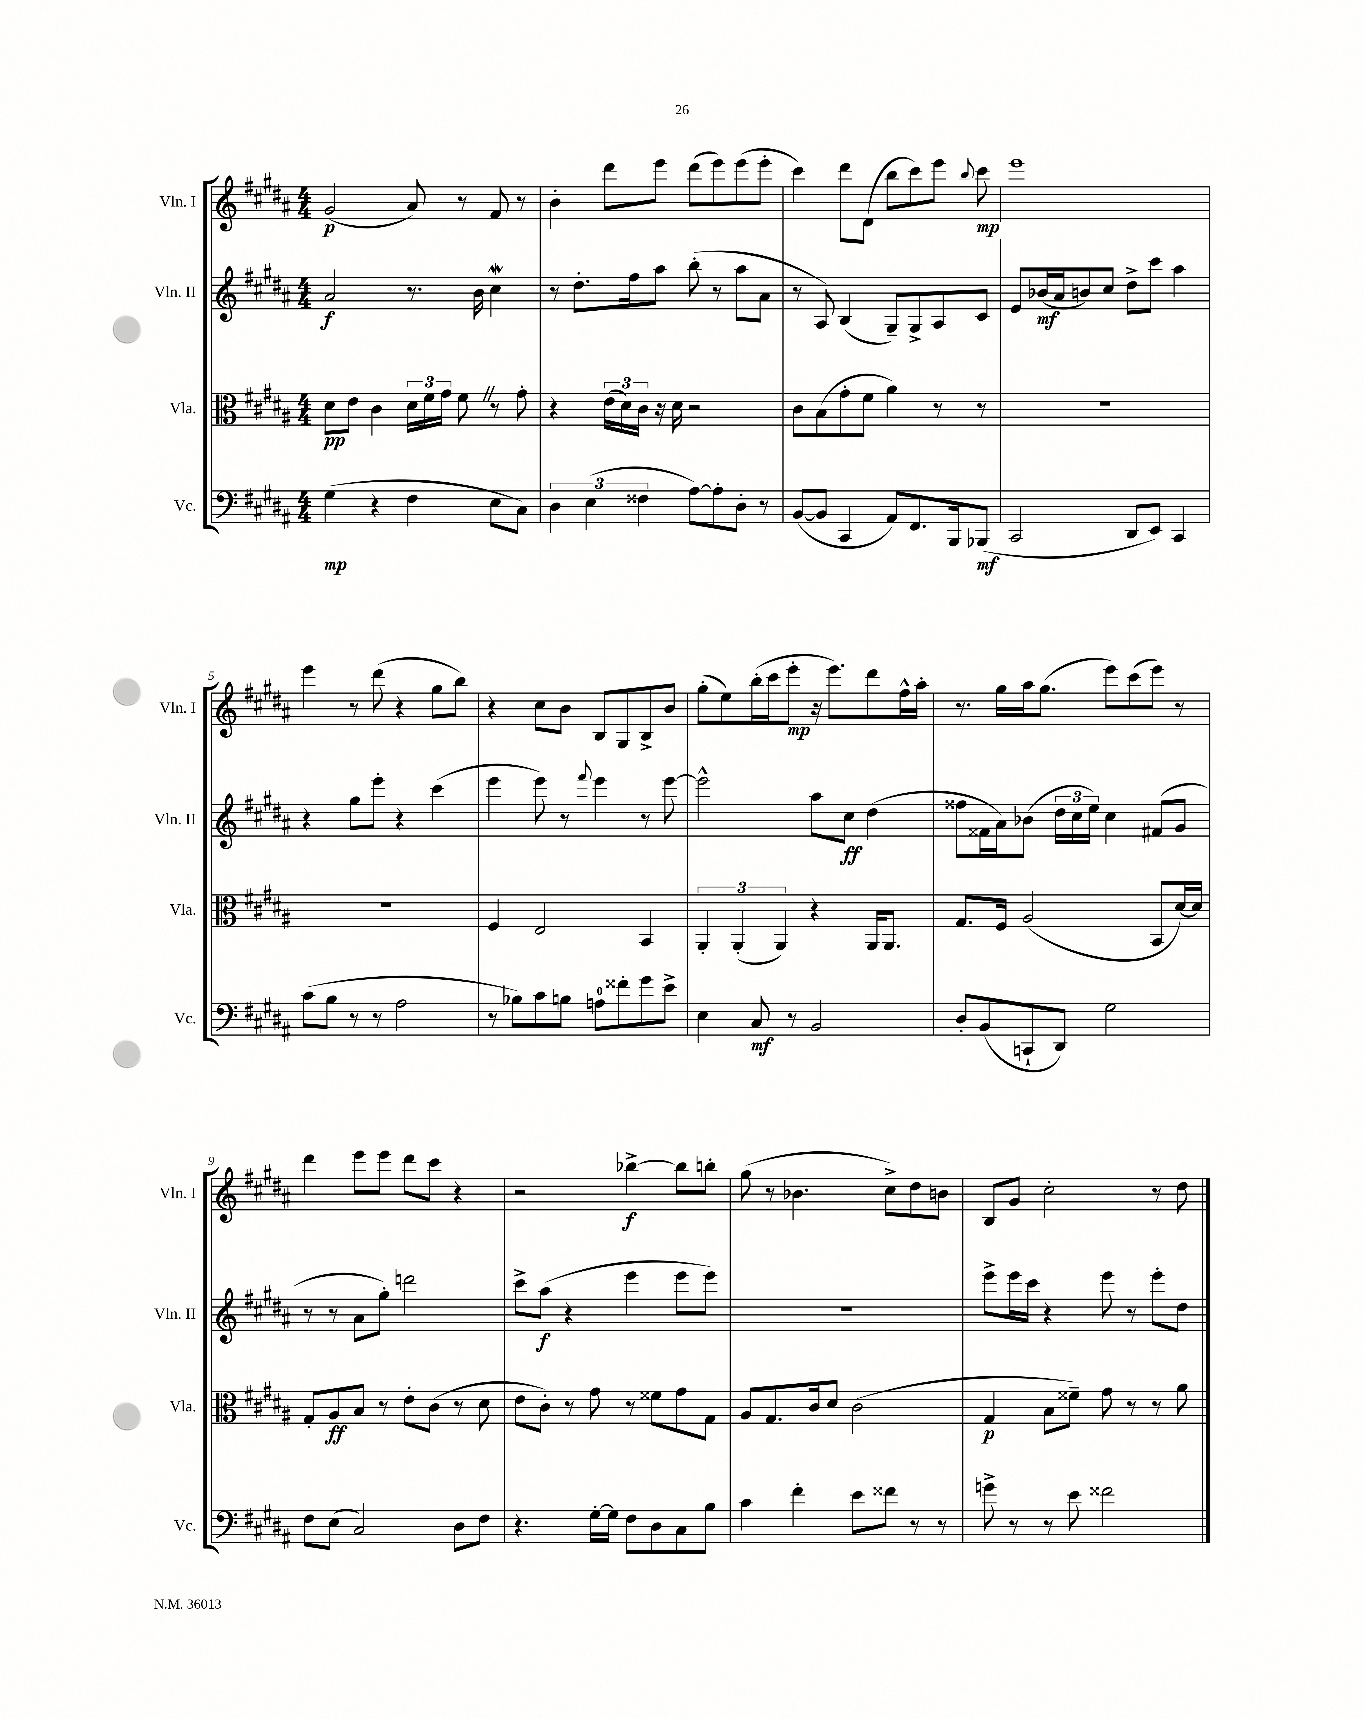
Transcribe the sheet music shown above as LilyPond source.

<<
\new StaffGroup <<
\new Staff = "s0" \with { instrumentName = "Vln. I" shortInstrumentName = "Vln. I" } {
    \clef treble \key b \major \numericTimeSignature \time 4/4
    \autoBeamOff gis'2\p( ais'8) r8 fis'8 r8 |
    b'4-. dis'''8[ e'''8] dis'''8[( e'''8) e'''8( e'''8]-. |
    cis'''4) dis'''8[ dis'8]( b''8[ cis'''8) e'''8] \appoggiatura { b''8 } cis'''8\mp |
    e'''1 |
    e'''4 r8 dis'''8( r4 gis''8[ b''8]) |
    r4 cis''8[ b'8] b8[ gis8 b8-> b'8] |
    gis''8[-.( e''8) b''16-.( cis'''16 e'''8]-.\mp r16 e'''8.[) dis'''8 fis''16-^ ais''16]-. |
    r8. gis''16[ ais''16 gis''8.]( e'''8[) cis'''8( e'''8]) r8 |
    dis'''4 e'''8[ e'''8] dis'''8[ cis'''8] r4 |
    r2 bes''4~->\f bes''8[ b''8]-. |
    gis''8( r8 bes'4. cis''8[->) dis''8 b'8] |
    b8[ gis'8] cis''2-. r8 dis''8 \bar "|." |
}
\new Staff = "s1" \with { instrumentName = "Vln. II" shortInstrumentName = "Vln. II" } {
    \clef treble \key b \major \numericTimeSignature \time 4/4
    \autoBeamOff ais'2\f r8. b'16 cis''4\mordent |
    r8 dis''8.[-. fis''16 ais''8] b''8-.( r8 ais''8[ ais'8] |
    r8 ais8) b4( gis8[--) gis8-> ais8 cis'8] |
    e'8[ bes'16\mf( ais'16 b'8) cis''8] dis''8[-> cis'''8] ais''4 |
    r4 gis''8[ e'''8]-. r4 cis'''4( |
    e'''4 e'''8) r8 \appoggiatura { fis'''8 } e'''4 r8 e'''8~ |
    e'''2-^ ais''8[ cis''8]\ff dis''4( |
    fisis''8[ fisis'16 ais'16) bes'8]( \tuplet 3/2 { dis''16[ cis''16 e''16]) } cis''4 fis'8[( gis'8] |
    r8 r8 ais'8[ gis''8]-.) d'''2 |
    cis'''8[-> ais''8]\f( r4 e'''4 e'''8[ e'''8]) |
    R1 |
    e'''8[-> e'''16 cis'''16] r4 e'''8 r8 e'''8[-. dis''8] \bar "|." |
}
\new Staff = "s2" \with { instrumentName = "Vla." shortInstrumentName = "Vla." } {
    \clef alto \key b \major \numericTimeSignature \time 4/4
    \autoBeamOff dis'8[\pp e'8] cis'4 \tuplet 3/2 { dis'16[ fis'16 gis'16] } fis'8 \once \override BreathingSign.text = \markup { \musicglyph "scripts.caesura.straight" } \breathe r8 gis'8-. |
    r4 \tuplet 3/2 { e'16[( dis'16) cis'16] } r16 dis'16 r2 |
    cis'8[ b8( gis'8-. fis'8] ais'4) r8 r8 |
    R1 |
    r1 |
    fis4 e2 b,4 |
    \tuplet 3/2 { ais,4-. ais,4-.( ais,4) } r4 ais,16[ ais,8.] |
    gis8.[ fis16] ais2( b,8[ dis'16~) dis'16] |
    gis8[-. ais8\ff b8] r8 e'8[-. cis'8]( r8 dis'8 |
    e'8[ cis'8]-.) r8 gis'8 r8 fisis'8[ gis'8 gis8] |
    ais8[ gis8. cis'16 dis'8] cis'2( |
    gis4\p b8[ fisis'8]--) gis'8 r8 r8 ais'8 \bar "|." |
}
\new Staff = "s3" \with { instrumentName = "Vc." shortInstrumentName = "Vc." } {
    \clef bass \key b \major \numericTimeSignature \time 4/4
    \autoBeamOff gis4\mp( r4 fis4 e8[ cis8]) |
    \tuplet 3/2 { dis4 e4( fisis4 } ais8[~) ais8-. dis8]-. r8 |
    b,8[~( b,8] cis,4 ais,8[) fis,8. b,,16 bes,,8]\mf( |
    cis,2 dis,8[ e,8]) cis,4 |
    cis'8[( b8] r8 r8 ais2 |
    r8 bes8[) cis'8 b8] a8[-0 fisis'8-. gis'8 e'8]-> |
    e4 cis8\mf r8 b,2 |
    dis8[-. b,8( c,8-! dis,8]) gis2 |
    fis8[ e8]( cis2) dis8[ fis8] |
    r4. gis16[~-. gis16] fis8[ dis8 cis8 b8] |
    cis'4 fis'4-. e'8[ fisis'8] r8 r8 |
    g'8-> r8 r8 e'8 fisis'2 \bar "|." |
}
>>
>>
